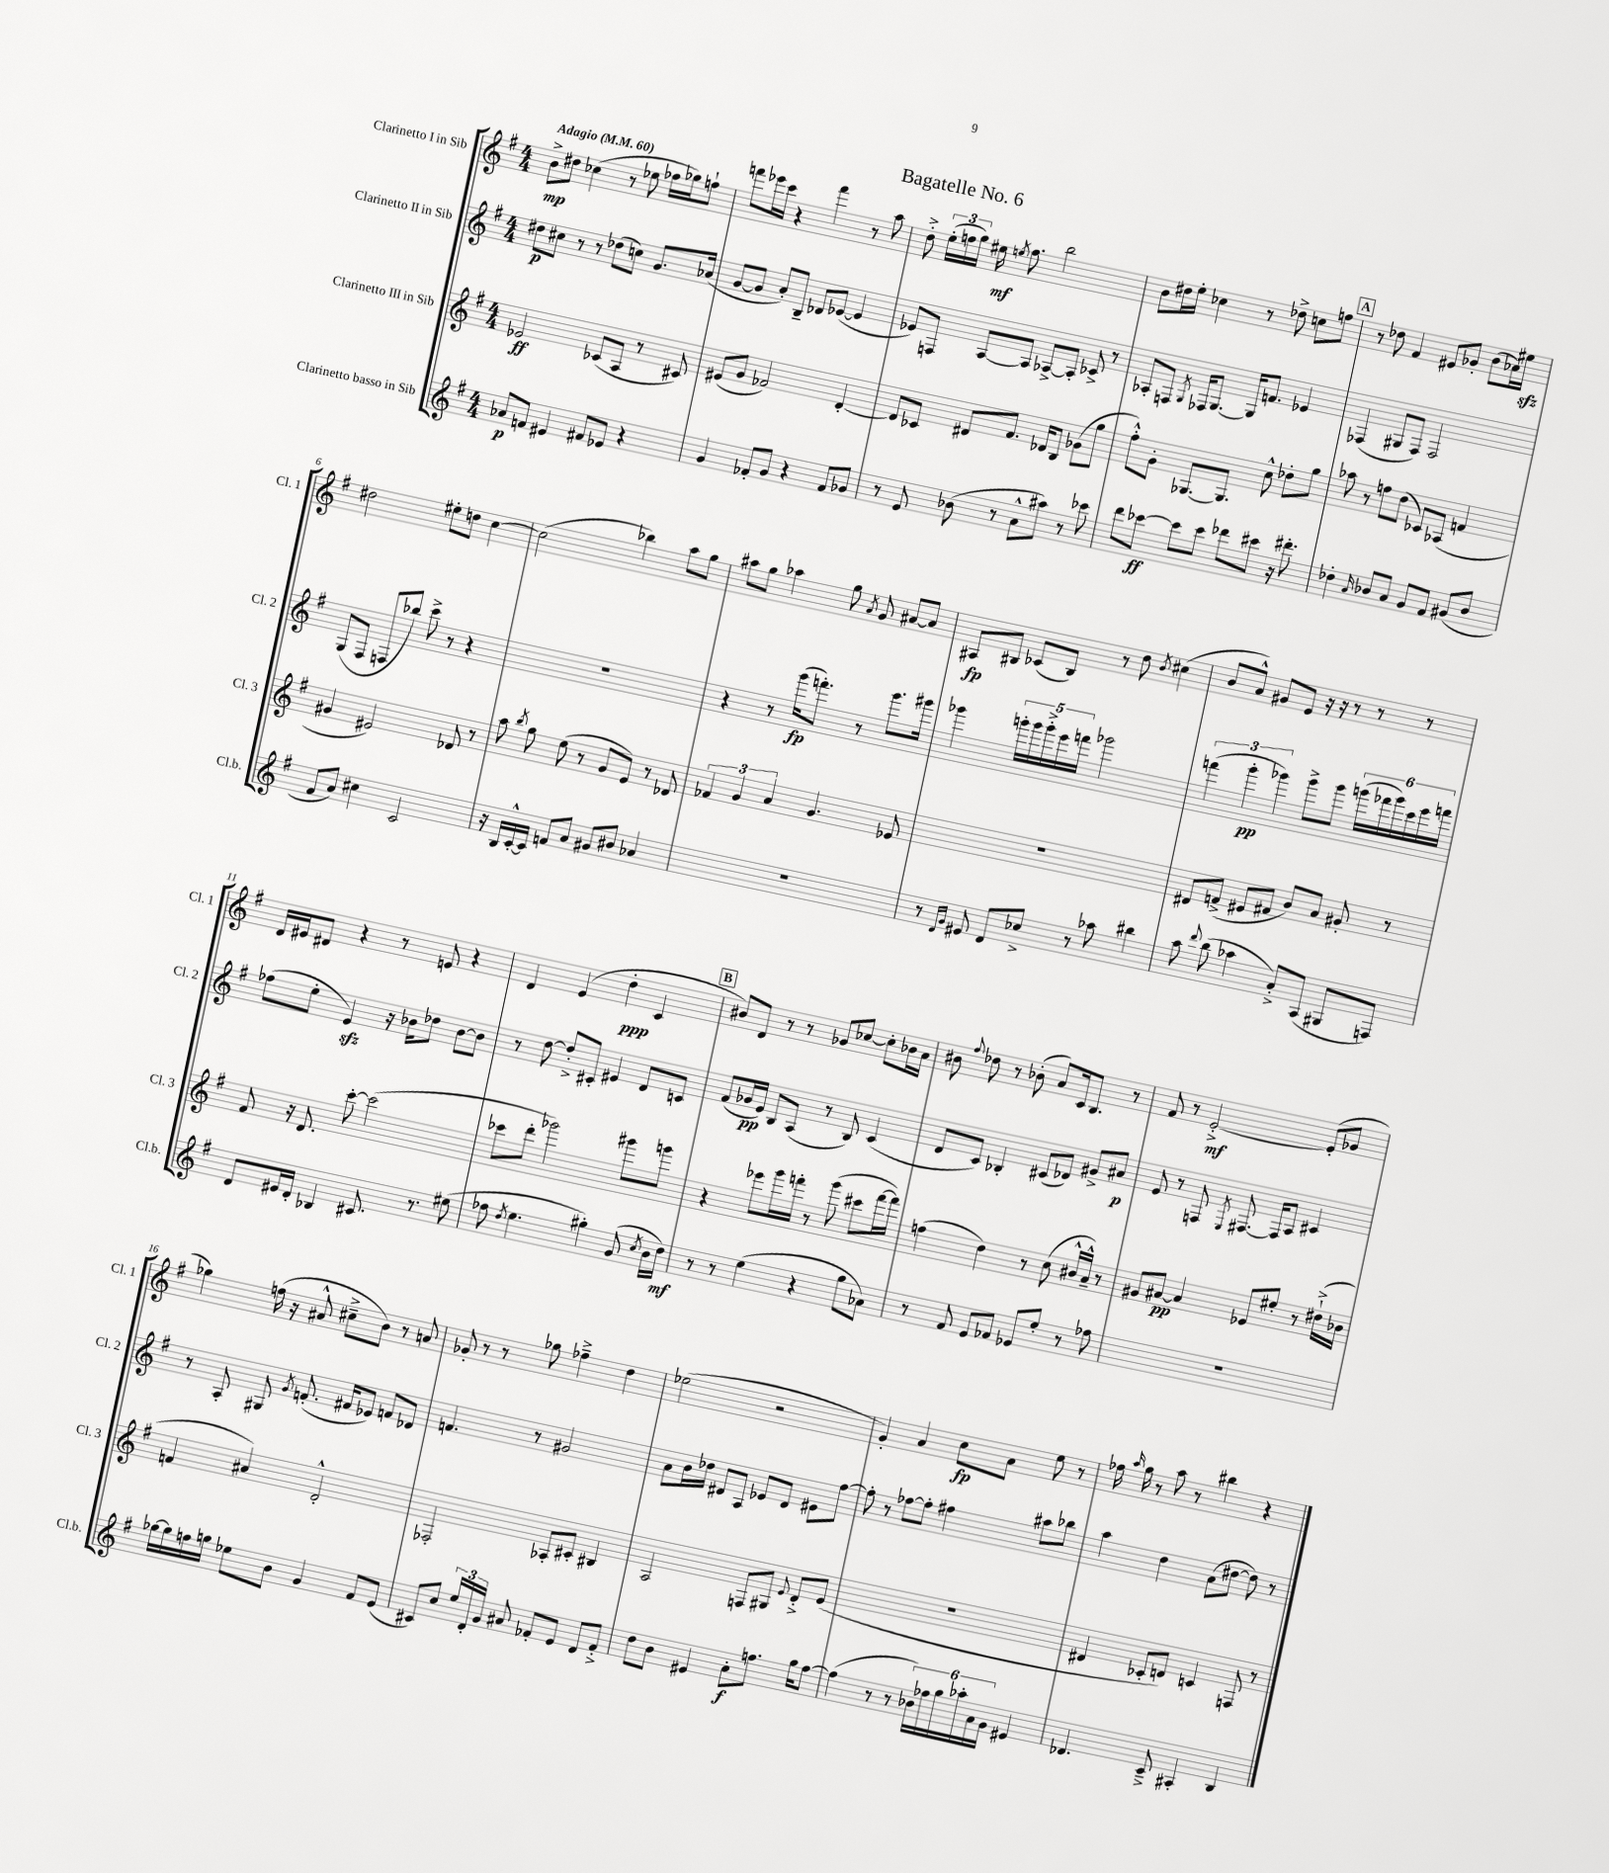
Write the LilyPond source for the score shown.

\header { title = "Bagatelle No. 6" }
<<
\new StaffGroup <<
\new Staff = "s0" \with { instrumentName = "Clarinetto I in Sib" shortInstrumentName = "Cl. 1" } {
    \clef treble \key g \major \numericTimeSignature \time 4/4 \tempo "Adagio" 4 = 60
    \autoBeamOff b'8[->\mp dis''8] ces''4( r8 ees''8 fes''16[ ges''16) f''8]-! |
    f'''8[ ees'''16 c'''16] r4 f'''4 r8 a''8 |
    d''8-.-> \tuplet 3/2 { e''16[-.( f''16 g''16]) } eis''16\mf \acciaccatura { e''8 } f''8. b''2 |
    b'8[ dis''16 e''16]-. ces''4 r8 des''8-> c''8[ f''8] |
    \mark \markup { \box "A" } r8 des''8 fis'4 eis'8[ ges'8]-. b'8[( aes'16) eis''16]\sfz |
    dis''2 eis''8[-. d''8] c''4~ |
    c''2( bes''4) a''8[ g''8] |
    ais''8[ g''8] aes''4 g''8 \acciaccatura { a'8 } g'8 ais'8[~ ais'8] |
    ais8[\fp bis8] ces'8[( bis8]) r8 d''8 \acciaccatura { b'8 } cis''4( |
    b'8[ a'8]-^) gis'8[ e'8] r16 r16 r8 r8 r8 |
    d'16[ eis'16 dis'8] r4 r8 e'8 r4 |
    d'4 e'4( d''4-.\ppp c'4 |
    \mark \markup { \box "B" } bis'8[) d'8] r8 r8 ges'8[ ces''8]~ ces''8[-. bes'16 a'16] |
    bis'8 \appoggiatura { fis''8 } des''8 r8 bes'8-.( a'8[) c'16 b8.] r8 |
    fis'8 r8 e'2~-.->\mf e'8[-.( ges'8] |
    ges''4) f''16( r16 ais'8-^ cis''8[---> b'8]) r8 a'8 |
    ges'8-. r8 r8 ges''8 fes''4---> d''4 |
    ees''2( r2 |
    g'4-.) a'4 c''8[\fp a'8] e''8 r8 |
    fes''16 \grace { a''16 } g''16 r8 a''8 r8 bis''4 r4 \bar "|." |
}
\new Staff = "s1" \with { instrumentName = "Clarinetto II in Sib" shortInstrumentName = "Cl. 2" } {
    \clef treble \key g \major \numericTimeSignature \time 4/4
    \autoBeamOff dis''8[\p cis''8] r8 r8 des''8[( c''8]) g'8.[ aes'16]( |
    g'8[~ g'8] a'8[-.) b8]-- des'8[ ees'8]~( ees'4 |
    ees'8[) f8] a8[~ a8] aes8[~-> aes8]-. ces'8-> r8 |
    aes8[-. f8] \acciaccatura { g8 } fes16[ g8.]~ g16[ f'8.] ees'4 |
    \mark \markup { \box "A" } fes4( gis8[ fes8]) fes2 |
    g8[( fis8] f8[ bes''8]) c'''8-> r8 r4 |
    R1 |
    r4 r8 g'''16[\fp( f'''8.]-.) r8 g'''8.[ gis'''16] |
    ges'''4 \tuplet 5/4 { g'''16[-. g'''16 g'''16-.-> e'''16 f'''16] } ges'''2 |
    \tuplet 3/2 { f'''4( g'''4-.\pp ges'''4) } ges'''8[-> ges'''8] \tuplet 6/4 { g'''16[( fes'''16 g'''16) c'''16 e'''16 f'''16] } |
    fes''8[( e''8]-. e'4\sfz) r16 bes'16[ des''8] bes'8[~ bes'8] |
    r8 d''8~ d''8[-.-> cis'8]-. eis'4 d'8[ c'8] |
    \mark \markup { \box "B" } fis'8[( ges'16\pp e'16]) b8[ a8]( r8 b8) c'4( |
    d'8[ c'8]) bes4-. cis'8[( des'8]) gis'8[-> ais'8]\p |
    e'8 r8 f8 \acciaccatura { e8 } fis8.~ fis16[ a8] cis'4 |
    r8 a8-. gis8 \acciaccatura { g'8 } f'8.-.( fis'16[ ees'8]) f'8[ des'8] |
    f'4. r8 gis'2 |
    a'8[ b'16 des''16] dis'8[ a8] ees'8[ dis'8] eis'8[ fis''8]~ |
    fis''8-. r8 fes''8[~ fes''8]-. fis''4 ais''8[ bes''8] |
    a''4 d''4 a'8[( dis''8]~ dis''8) r8 \bar "|." |
}
\new Staff = "s2" \with { instrumentName = "Clarinetto III in Sib" shortInstrumentName = "Cl. 3" } {
    \clef treble \key g \major \numericTimeSignature \time 4/4
    \autoBeamOff ees'2\ff ces'8[( a8] r8 cis'8) |
    eis'8[( g'8] fes'2) d'4~-. |
    d'8[ ces'8] dis'8[ fis'8.] des'16[ b8] ges'8[( g''8] |
    fis''8[-.-^) g'8]-. ges8.[~ ges8.] c''8-^ des''8[-. g''8] |
    \mark \markup { \box "A" } aes''8 r8 f''8[ d''8]( ces'8[) aes8]( f'4 |
    gis'4 eis'2) des'8 r8 |
    a''8 \acciaccatura { b''8 } g''8 e''8( r8 g'8[ e'8]) r8 des'8 |
    \tuplet 3/2 { fes'4 g'4 a'4 } g'4. ees'8 |
    R1 |
    dis'8[ f'8]->( eis'8[ fis'8] b'8[) a'8] gis'8-. r8 |
    fis'8 r16 d'8. c'''8~-. c'''2( |
    ces'''8[ d'''8]-. ges'''2) gis'''8[ g'''8] |
    \mark \markup { \box "B" } r4 ees'''8[ g'''16 f'''16]-. r8 g'''8( cis'''8[ f'''16~ f'''16]) |
    f''4( d''4) r8 c''8( bis'16[-^ a'16]---^) r8 |
    gis'8[ ais'8]~\pp ais'4 ees'8[ eis''8]-. r8 dis''16[-!->( bes'16] |
    f'4 ais'4) d'2-.-^ |
    fes2-. aes8[-. cis'8]-. bis4 |
    a2 f8[ gis8] \appoggiatura { e'8 } d'8[-.-> e'8]( |
    R1 |
    dis'4 ces'8[-. d'8]) c'4 f8 r8 \bar "|." |
}
\new Staff = "s3" \with { instrumentName = "Clarinetto basso in Sib" shortInstrumentName = "Cl.b." } {
    \clef treble \key g \major \numericTimeSignature \time 4/4
    \autoBeamOff aes'8[\p f'8] eis'4 fis'8[ ees'8] r4 |
    g'4 fes'8[-. g'8] r4 fes'8[ ges'8] |
    r8 e'8 bes'8( r8 a'8[-^ ais''8]) r8 ces'''8 |
    d'''8[ ces'''8]~\ff ces'''8[ ces'''8] des'''8[ cis'''8] r16 dis'''8.-. |
    \mark \markup { \box "A" } des''4-. \grace { a'16 } bes'8[ a'8] g'8[ fis'8] gis'8[( bes'8] |
    fis'8[ a'8]) cis''4 c'2 |
    r16 b16[ c'16~-.-^ c'16] f'8[ a'8] gis'8[ bis'8] aes'4 |
    R1 |
    r8 \grace { d'16[ g'16] } eis'8 d'8[ ces''8]-> r8 aes''8 bis''4 |
    a''8 \appoggiatura { d'''8 } b''8( aes''4 a'8[-.->) a8]( gis8[ f8]) |
    d'8[ eis'16 d'16]-. bes4 cis'8. r8. eis''8( |
    fes''8 \acciaccatura { d''8 } e''4. gis''4-.) g'8( \acciaccatura { c''8 } b'16[ d''16]\mf) |
    \mark \markup { \box "B" } r8 r8 e''4( r4 g''8[ aes'8]) |
    r8 fis'8 e'8[ fes'8] ees'8[ e''8]-. r8 fes''8 |
    R1 |
    ges''16[~ ges''16 f''16 g''16] ees''8[ b'8] g'4 fis'8[ e'8]( |
    cis'8[) c''8] \tuplet 3/2 { e''16[ d'16-. g'16] } ais'8 fes'8[-. e'8] d'8[ fes'8]-.-> |
    d''8[ b'8] eis'4 a'8[-.\f f''8.] g''16[ f''8]~ |
    f''4( r8 r8 \tuplet 6/4 { bes'16[) fes''16 g''16 aes''16-. a'16 g'16] } eis'4 |
    des'4. c'8---> ais4-. b4 \bar "|." |
}
>>
>>
